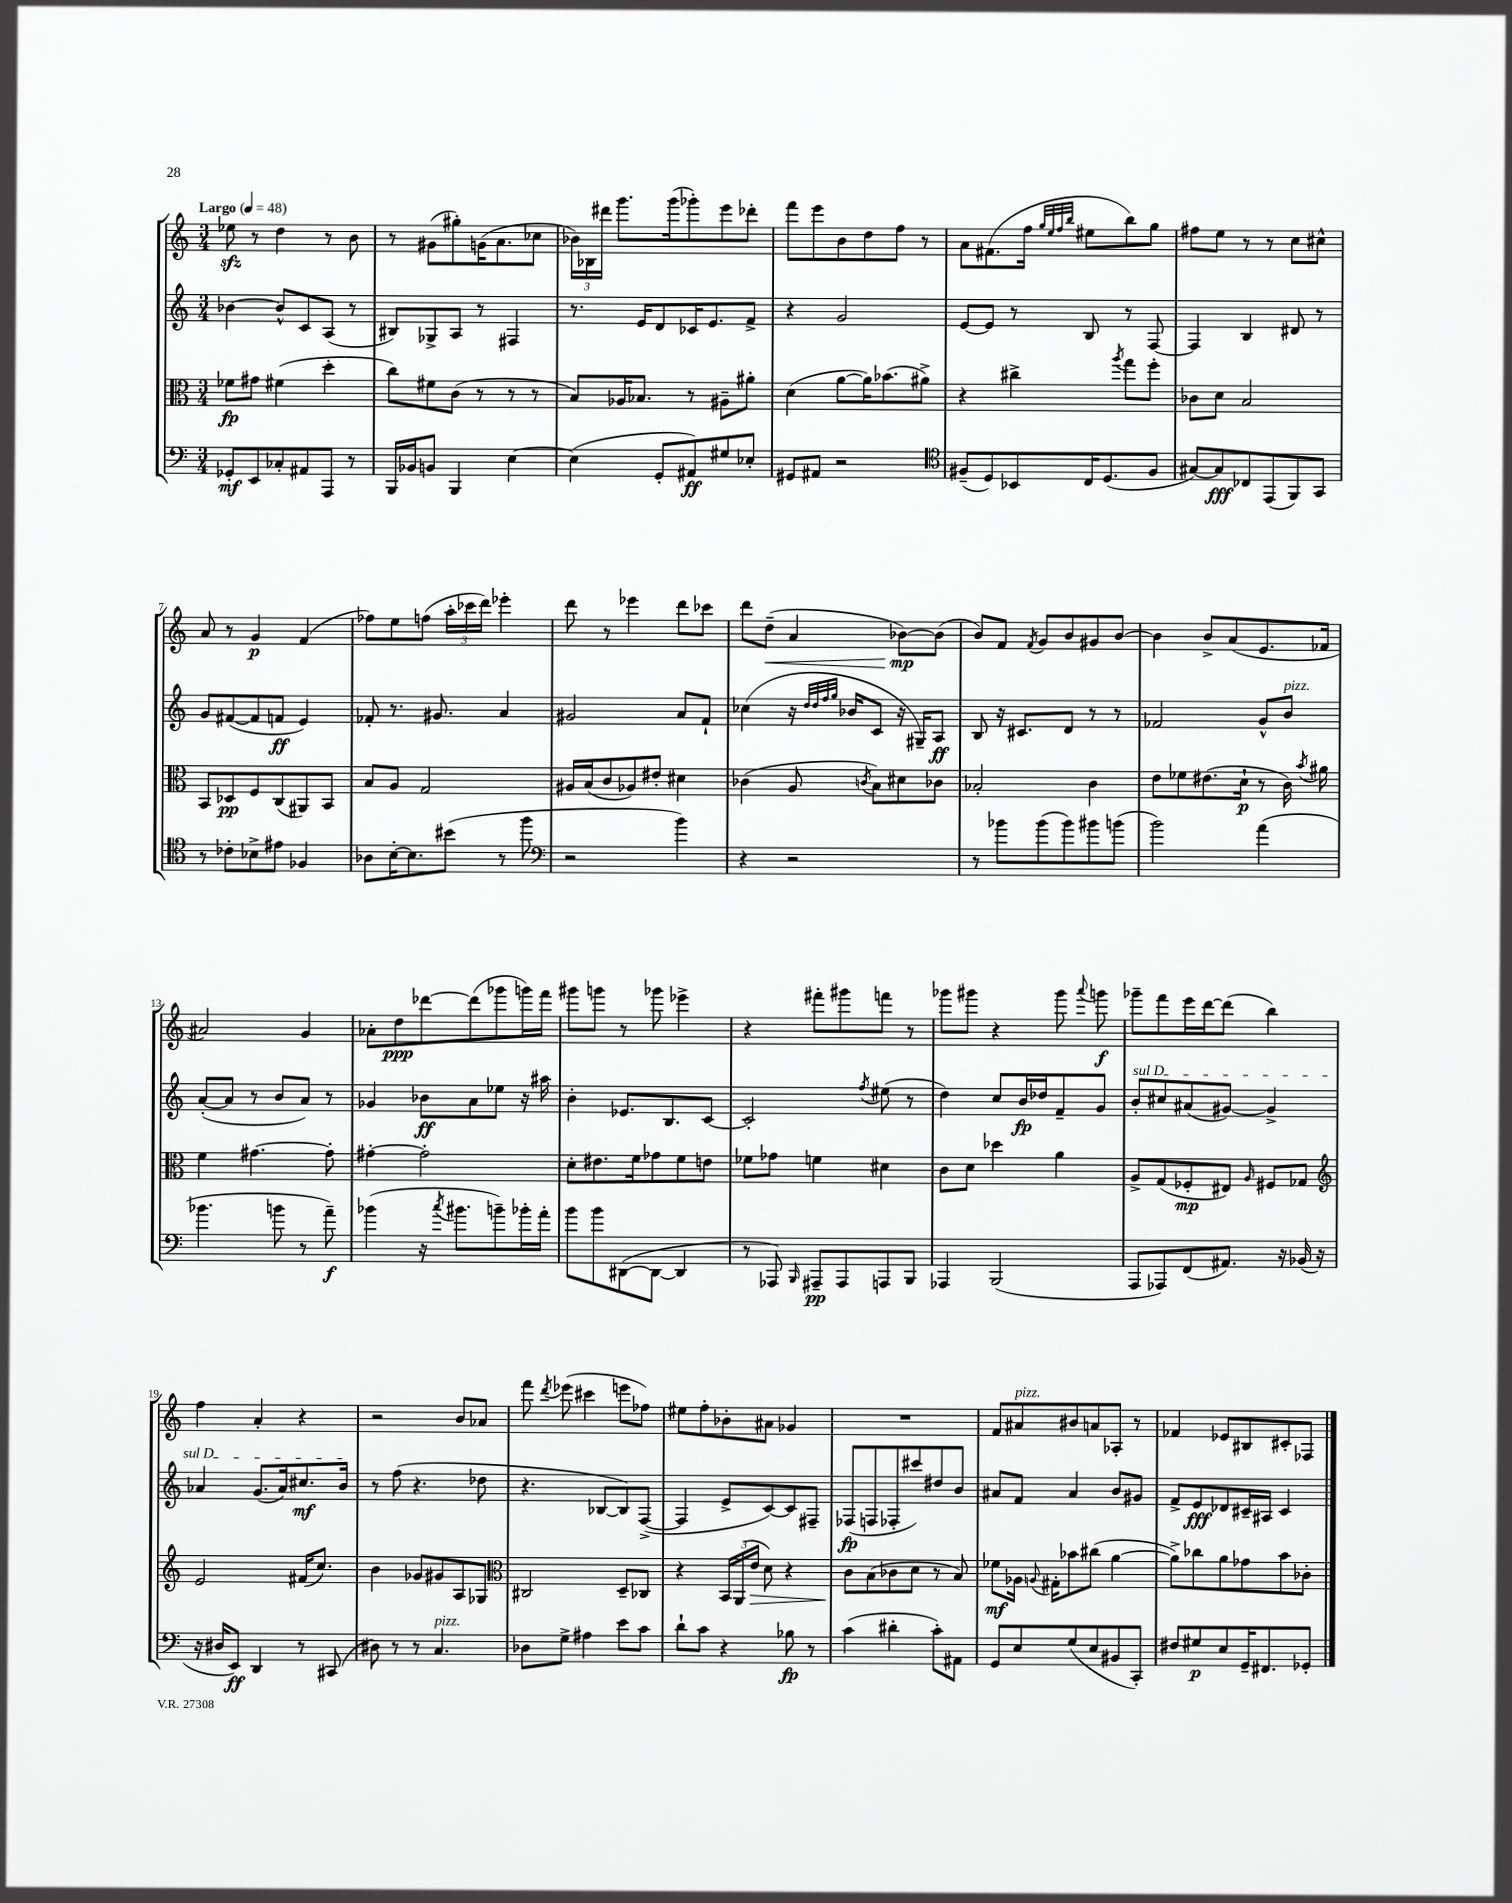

**kern	**kern	**kern	**kern
*staff4	*staff3	*staff2	*staff1
*clefF4	*clefC3	*clefG2	*clefG2
*k[]	*k[]	*k[]	*k[]
*M3/4	*M3/4	*M3/4	*M3/4
*MM48	*MM48	*MM48	*MM48
8GG-'	8f-	[4b-	8ee-
8EE	8g#	.	8r
8C-'	(4f#	8b-^^]	4dd
8AA#	.	8c	.
8AAA	4dd'	(8A	8r
8r	.	8r	8b
=	=	=	=
16BBB	8cc)	8B#)	8r
16BB-	.	.	.
8BB	8f#	8G-^	(8g#
4BBB	(8c	8A	8gg#')
.	8r	8r	(16g
.	.	.	8.a
[4E	8r	4F#	.
.	8r	.	8cc-
=	=	=	=
(4E]	8B)	8.r	24b-)
.	.	.	24B-
.	.	.	24ddd#
.	16A-	.	8.ggg
.	8.B-	16e	.
8GG'	.	8d	.
.	.	.	(16ggg
8AA#)	8r	16c-	8ggg-')
.	.	8.e	.
8G#	8A#~	.	8eee
8E-'	8a#'	8f^	8ddd-'
=	=	=	=
8GG#	(4d	4r	8fff
8AA#	.	.	8eee
2r	[8a	2g	8b
.	16a])	.	8dd
.	(8.b-	.	.
.	.	.	8ff
.	8a#^)	.	8r
=	=	=	=
*clefC4	*	*	*
(8F#~	4r	[8e	8a
8D)	.	8e]	(8.f#
8BB-	4cc#^	8r	.
.	.	.	16ff
.	.	.	32qqgg
.	.	.	32qqee
.	.	.	32qqff
.	.	.	32qqbb
16C	.	8B	8ee#
(8.D	.	.	.
.	8qaa	.	.
.	8gg	8r	8bb)
8F#	8ff'	[8F	8gg
=	=	=	=
[8G#)	8c-	4F]	8ff#
8G#]	8d	.	8ee
8C-	2B	4B	8r
(8EE	.	.	8r
8FF)	.	8d#	8cc
8GG	.	8r	8cc#^^
=	=	=	=
8r	8BB	8g	8a
8c-'	8D-	([8f#	8r
8B-^	8F	8f#]	4g
8e#	(8C	8f	.
4F-	8AA#)	4e)	(4f
.	8BB	.	.
=	=	=	=
8A-	8B	8f-'	8ff-)
[16B'	8A	8.r	8ee
8.B]	.	.	.
.	2G	.	(8ff
.	.	8.g#	.
(8b#	.	.	24aa'
.	.	.	24ccc-
.	.	.	24ddd)
8r	.	4a	4eee-'
8ff	.	.	.
=	=	=	=
*clefF4	*	*	*
2r	16A#	2g#	8ddd
.	(16B	.	.
.	8c	.	8r
.	8A-)	.	4eee-
.	8e#'	.	.
4b)	4d#	8a	8ddd
.	.	8f`	8ccc-
=	=	=	=
4r	(4c-	(4cc-	8ddd
.	.	.	(8dd~
2r	8A	16r	4a
.	.	32qqdd	.
.	.	32qqdd	.
.	.	32qqff	.
.	.	32qqgg	.
.	.	16b-	.
.	8qc	.	.
.	8B)	8c	.
.	8d#	16r	[8b-)
.	.	16G#~)	.
.	8c-	8A	(8b-]
=	=	=	=
8r	2B-'	8B	8b)
8b-	.	16r	8f
.	.	8.c#	.
.	.	.	8qf
(8b-	.	.	8g
8b-)	.	8d	8b
8b#	4c	8r	8g#
(8b	.	8r	[8b
=	=	=	=
2b)	8e	2f-	4b]
.	8f-	.	.
.	(8.e#	.	8b^
.	.	.	(8a
.	16d`	.	.
(4a	8r	8g^^	8.e
.	16c)	8b	.
.	8qb	.	.
.	16a#	.	16f-
=	=	=	=
4.b-	4f	([8a'	2a#)
.	.	8a]	.
.	[4.g#	8r	.
8b	.	8b	.
8r	.	8a)	4g
8a~)	8g#']	8r	.
=	=	=	=
(4b-	[4g#'	4g-	8a-'
.	.	.	8dd
16r	2g#']	8b-	[8ddd-
8qcc	.	.	.
8.b#	.	.	.
.	.	8a	(8ddd-]
8b~)	.	8ee-	8ggg-
16b-'	.	16r	16ggg)
16a'	.	16aa#	16fff
=	=	=	=
8b	8d'	4b'	8ggg#
8b	8.e#	.	8ggg
([8DD#	.	8.e-	8r
.	16f	.	.
8DD#_	8g-	.	8ggg-
.	.	8.B	.
4DD#]	8f	.	4eee-^
.	8e	[8c	.
=	=	=	=
8r	8f-	2c']	4r
8AAA-)	8g-	.	.
16qqBBB	.	.	.
8AAA#~	4f	.	8fff#'
8AAA#	.	.	8ggg#
.	.	8qff	.
8AAA	4d#	(8ee#	8fff
8BBB	.	8r	8r
=	=	=	=
4AAA-	8c	4dd)	8ggg-
.	8d	.	8ggg#
(2BBB	4dd-	8cc	4r
.	.	16b	.
.	.	16dd-	.
.	4a	8f~	8ggg#
.	.	.	8qqaaa
.	.	8g	8ggg
=	=	=	=
8AAA	8A^	8b'	8ggg-~
8AAA-)	(8G	8cc#	8fff
(8FF	8F-'	(8a#	16eee
.	.	.	[16ddd
8.AA#)	8E#)	[8g#)	(8ddd]
.	16qqA	.	.
.	8F#	4g#^]	4bb)
16r	.	.	.
(16BB-	8G-	.	.
16r	.	.	.
=	=	=	=
*	*clefG2	*	*
16r	2e	4a-	4ff
16D#	.	.	.
8EE)	.	.	.
4DD	.	(8.g	4a'
.	.	16a-)	.
8r	(16f#	8.cc#	4r
.	8.cc)	.	.
(8CC#	.	.	.
.	.	16b	.
=	=	=	=
8D#)	4b	8r	2r
8r	.	(8ff	.
8r	8g-	4.r	.
4.C	8g#	.	.
.	8A	.	8b
.	8G-	8dd-	8a-
=	=	=	=
*	*clefC3	*	*
8D-	2C#	4.r	8fff
.	.	.	8qddd
8G^	.	.	(8eee-
4A#	.	.	4ccc#
.	.	[8B-	.
8e	8D~	8B-])	8eee
8c	8C-	([8F^	8ff-)
=	=	=	=
8d`	4r	4F]	8ee#
8c	.	.	8ff'
4r	24BB	8e^	8b-'
.	(24AA	.	.
.	24e	.	.
.	8d)	[8c)	8a#
8B-	4r	8c]	4g-
8r	.	8F#~	.
=	=	=	=
(4c	8c	(8F-	2.r
.	(8B	8F	.
4d#'	8c-	8F-'	.
.	8d	8ccc#)	.
8c')	8r	8dd#	.
8AA#	8B)	8b	.
=	=	=	=
8GG	8f-	8a#	8f
8E	16A-	8f	8a#
.	8qqA	.	.
.	16G#'	.	.
(8G	8b-	4a#	8b#
8E	(8cc#	.	8a
8BB#	[4a	8b	8A-'
8CC')	.	8g#	8r
=	=	=	=
8F#	8a^])	8f^	4f-
8G#	8cc-	8e	.
8E	8a	8d-	8e-
16GG~	8g-	16c#~	8B#
8.FF#	.	16A#	.
.	8b	4c#	8c#'
8GG-'	8c-'	.	8F-
==	==	==	==
*-	*-	*-	*-
